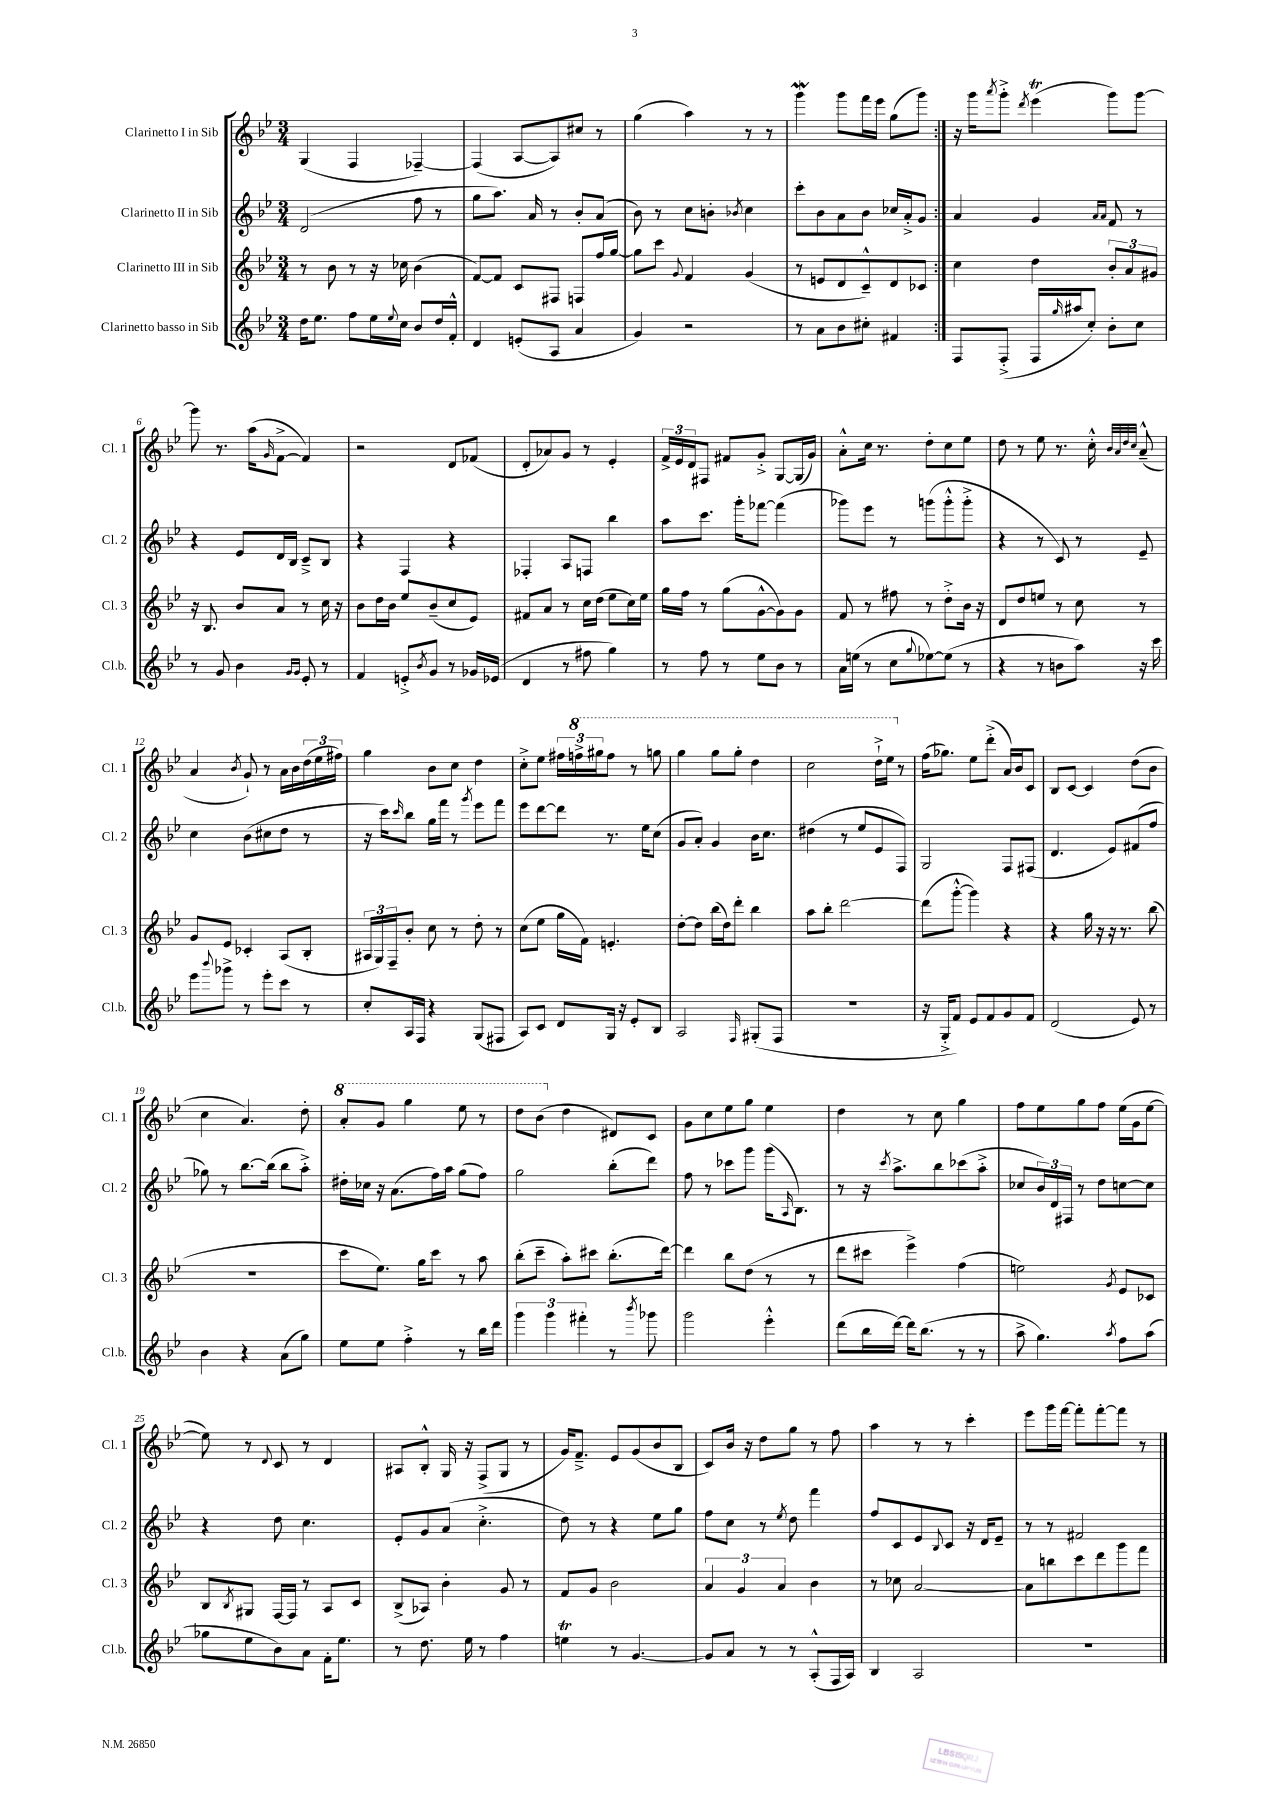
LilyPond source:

<<
\new StaffGroup <<
\new Staff = "s0" \with { instrumentName = "Clarinetto I in Sib" shortInstrumentName = "Cl. 1" } {
    \clef treble \key bes \major \numericTimeSignature \time 3/4
    \repeat volta 2 { g4( f4 fes4~--) |
    fes4( a8~ a8) cis''8 r8 |
    g''4( a''4) r8 r8 |
    g'''4\mordent g'''8 f'''16 ees'''16 g''8( g'''8) | }
    r16 g'''16 \acciaccatura { a'''8 } g'''8-.-> \acciaccatura { d'''8 } ees'''4\trill( g'''8) g'''8~ |
    g'''8 r8. a''16( \grace { g'16 } f'8~-> f'4) |
    r2 d'8 fes'8( |
    d'8-. aes'8) g'8 r8 ees'4-. |
    \tuplet 3/2 { f'16-> ees'16 d'16 } fis8 fis'8 g'8-.-> g8~ g16( g'16) |
    a'8-.-^ c''16 r8. d''8-. c''8 ees''8 |
    d''8 r8 ees''8 r8. c''16-.-^ \grace { bes'32 a'32 d''32 c''32 } a'8---^( |
    a'4 \acciaccatura { bes'8 } g'8-!) r8 a'16 bes'16 \tuplet 3/2 { d''16( ees''16 fis''16) } |
    g''4 bes'8 c''8 d''4 |
    c''8-.-> ees''8 \tuplet 3/2 { fis''16 \ottava #1 f'''!16-> gis'''16 } f'''8 r8 g'''8 |
    g'''4 g'''8 g'''8-. d'''4 |
    c'''2 d'''16-!-> ees'''16 \ottava #0 r8 |
    f''16( ges''8.) ees''8 d'''8-.->( a'16) bes'16 c'8 |
    bes8 c'8~ c'4 d''8( bes'8 |
    c''4 a'4.) d''8-. |
    \ottava #1 a''8-. g''8 g'''4 ees'''8 r8 |
    d'''8 bes''8( \ottava #0 d''4 dis'8) c'8 |
    g'8 c''8 ees''8 g''8 ees''4 |
    d''4 r8 c''8 g''4 |
    f''8 ees''8 g''8 f''8 ees''16( g'16 ees''8~ |
    ees''8) r8 \appoggiatura { d'8 } c'8 r8 d'4 |
    ais8 bes8-.-^ g16 r16 f8->( g8 r8 |
    g'16) f'8.---> ees'8 g'8( bes'8 bes8 |
    c'8) bes'16 r16 d''8 g''8 r8 f''8 |
    a''4 r8 r8 c'''4-. |
    ees'''8 g'''16 f'''16~ f'''8-. f'''8~-. f'''8 r8 \bar "|." |
}
\new Staff = "s1" \with { instrumentName = "Clarinetto II in Sib" shortInstrumentName = "Cl. 2" } {
    \clef treble \key bes \major \numericTimeSignature \time 3/4
    \repeat volta 2 { d'2( f''8 r8 |
    g''8 a''8.) a'16 r8 bes'8-. a'8( |
    bes'8) r8 c''8 b'8-. \acciaccatura { bes'8 } c''4 |
    c'''8-. bes'8 a'8 bes'8 ces''16 a'16-.-> g'8 | }
    a'4 g'4 \grace { a'16 a'16 } f'8 r8 |
    r4 ees'8 d'16 bes16 c'8---> bes8 |
    r4 f4 r4 |
    fes4-. a8 f8 bes''4 |
    a''8 c'''8. g'''16-. fes'''8~ fes'''4( |
    ges'''8) ees'''8 r8 g'''8( g'''8-.-^ g'''8-.-> |
    r4 r8 c'8) r8 ees'8-- |
    c''4 bes'8( cis''8 d''8 r8 |
    r16 c'''16) \grace { c'''16 } bes''8 g''16 f'''16 r8 \acciaccatura { g'''8 } ees'''8 f'''8 |
    ees'''8 d'''8~ d'''8 r8. ees''16 c''8( |
    g'8 a'8-.) g'4 bes'16 c''8. |
    dis''4( r8 ees''8 ees'8 f8) |
    g2 f8 fis8( |
    d'4. ees'8) fis'8( f''8 |
    ges''8) r8 bes''8.~ bes''16( bes''8 a''8-.->) |
    dis''16-. ces''16 r16 a'8.( f''16) a''16 g''8( f''8) |
    g''2 bes''8-.( d'''8) |
    f''8 r8 ces'''8 g'''8 g'''16( \grace { a16 } bes8.) |
    r8 r16 \acciaccatura { c'''8 } a''8.-> bes''8 ces'''8( a''8-.-> |
    ces''8 \tuplet 3/2 { bes'16) d'16 fis16 } r8 d''8 c''8~ c''8 |
    r4 d''8 c''4. |
    ees'8-. g'8 a'8( c''4.-.-> |
    d''8) r8 r4 ees''8 g''8 |
    f''8 c''8 r8 \acciaccatura { ees''8 } d''8 f'''4 |
    f''8 c'8 ees'8 \appoggiatura { bes8 } c'8 r16 d'16 ees'8-- |
    r8 r8 fis'2 \bar "|." |
}
\new Staff = "s2" \with { instrumentName = "Clarinetto III in Sib" shortInstrumentName = "Cl. 3" } {
    \clef treble \key bes \major \numericTimeSignature \time 3/4
    \repeat volta 2 { r8 bes'8 r8 r16 ces''16 bes'4( |
    f'8~) f'8 c'8 fis8 f8 f''16 g''16~ |
    g''8 c'''8 \appoggiatura { g'8 } f'4 g'4( |
    r8 e'8 d'8 c'8---^) d'8 ces'8 | }
    c''4 d''4 \tuplet 3/2 { bes'8-. a'8 gis'8 } |
    r16 bes8. bes'8 a'8 r8 c''16 r16 |
    bes'8 d''16 bes'16 ees''8 bes'8--( c''8 ees'8) |
    fis'8 a'8 r8 c''16 d''16( ees''8 c''16) ees''16 |
    g''16 f''16 r8 g''8( g'8~-^ g'8) g'8 |
    f'8 r8 fis''8 r8 d''8-.-> bes'16 r16 |
    d'8 d''8 e''8 r8 c''8 r8 |
    g'8 ees'8 ces'4-. a8( bes8-. |
    \tuplet 3/2 { ais16 g16) f16-- } bes'8-. c''8 r8 d''8-. r8 |
    c''8( ees''8 g''16 f'16) e'4.-. |
    d''8~-. d''8 bes''16( d''16) d'''8-. bes''4 |
    a''8 bes''8-. d'''2~ |
    d'''8( g'''8~-.-^ g'''4) r4 |
    r4 g''16 r16 r16 r8. bes''8( |
    R2. |
    c'''8 ees''8.) g''16 c'''8 r8 a''8 |
    bes''8-.( c'''8-- a''8-.) cis'''8 bes''8.-.( d'''16~) |
    d'''4 bes''8 d''8( r8 r8 |
    d'''8 cis'''8 ees'''4->) f''4( |
    e''2) \acciaccatura { g'8 } ees'8 ces'8 |
    bes8 \acciaccatura { bes8 } gis8 f16~ f16 r8 a8 c'8 |
    bes8->( aes8) bes'4-. g'8 r8 |
    f'8 g'8 bes'2 |
    \tuplet 3/2 { a'4 g'4 a'4 } bes'4 |
    r8 ces''8 a'2~ |
    a'8 b''8 c'''8 d'''8 g'''8 f'''8 \bar "|." |
}
\new Staff = "s3" \with { instrumentName = "Clarinetto basso in Sib" shortInstrumentName = "Cl.b." } {
    \clef treble \key bes \major \numericTimeSignature \time 3/4
    \repeat volta 2 { d''16 ees''8. f''8 ees''16 \appoggiatura { ees''8 } c''16 bes'8 d''16 f'16-.-^ |
    d'4 e'8-.( a8 a'4 |
    g'4) r2 |
    r8 a'8 bes'8 cis''8-. fis'4 | }
    f8 f8-.->( f16 \grace { g''16 } ais''16 c''8-.) bes'8-. c''8 |
    r8 g'8 bes'4 \grace { g'16 g'16 } ees'8-. r8 |
    f'4 e'8-.-> \acciaccatura { bes'8 } g'8 r8 ges'16 ees'16( |
    d'4 r8 fis''8 g''4) |
    r8 f''8 r8 ees''8 bes'8 r8 |
    a'16 e''16( r8 c''8 \appoggiatura { g''8 } ees''8~) ees''8( r8 |
    r4 r8 b'8 a''8) r16 c'''16 |
    ees'''8 \appoggiatura { bes'''8 } ges'''8-> r8 ees'''8-. c'''8 r8 |
    c''8-. a16 f16 r4 g8( fis8 |
    a8) c'8 d'8 g16 r16 ees'8-. bes8 |
    a2 \grace { f16 } gis8-.( f8 |
    R2. |
    r16 g16-.-> f'8) ees'8 f'8 g'8 f'8 |
    d'2( ees'8) r8 |
    bes'4 r4 a'8( g''8) |
    ees''8 ees''8 f''4-.-> r8 bes''16 d'''16 |
    \tuplet 3/2 { g'''4 g'''4 fis'''4-. } r8 \acciaccatura { bes'''8 } ges'''8 |
    g'''2 ees'''4-.-^ |
    d'''8( bes''16 d'''16~) d'''16 bes''8.( r8 r8 |
    a''8-> g''4.) \acciaccatura { a''8 } f''8 a''8( |
    ges''8 ees''8 bes'8) a'8 f'16-. ees''8. |
    r8 d''8. ees''16 r8 f''4 |
    e''4\trill r8 g'4.~ |
    g'8 a'8 r8 r8 a8-.-^( f16 a16) |
    bes4 a2 |
    R2. \bar "|." |
}
>>
>>
